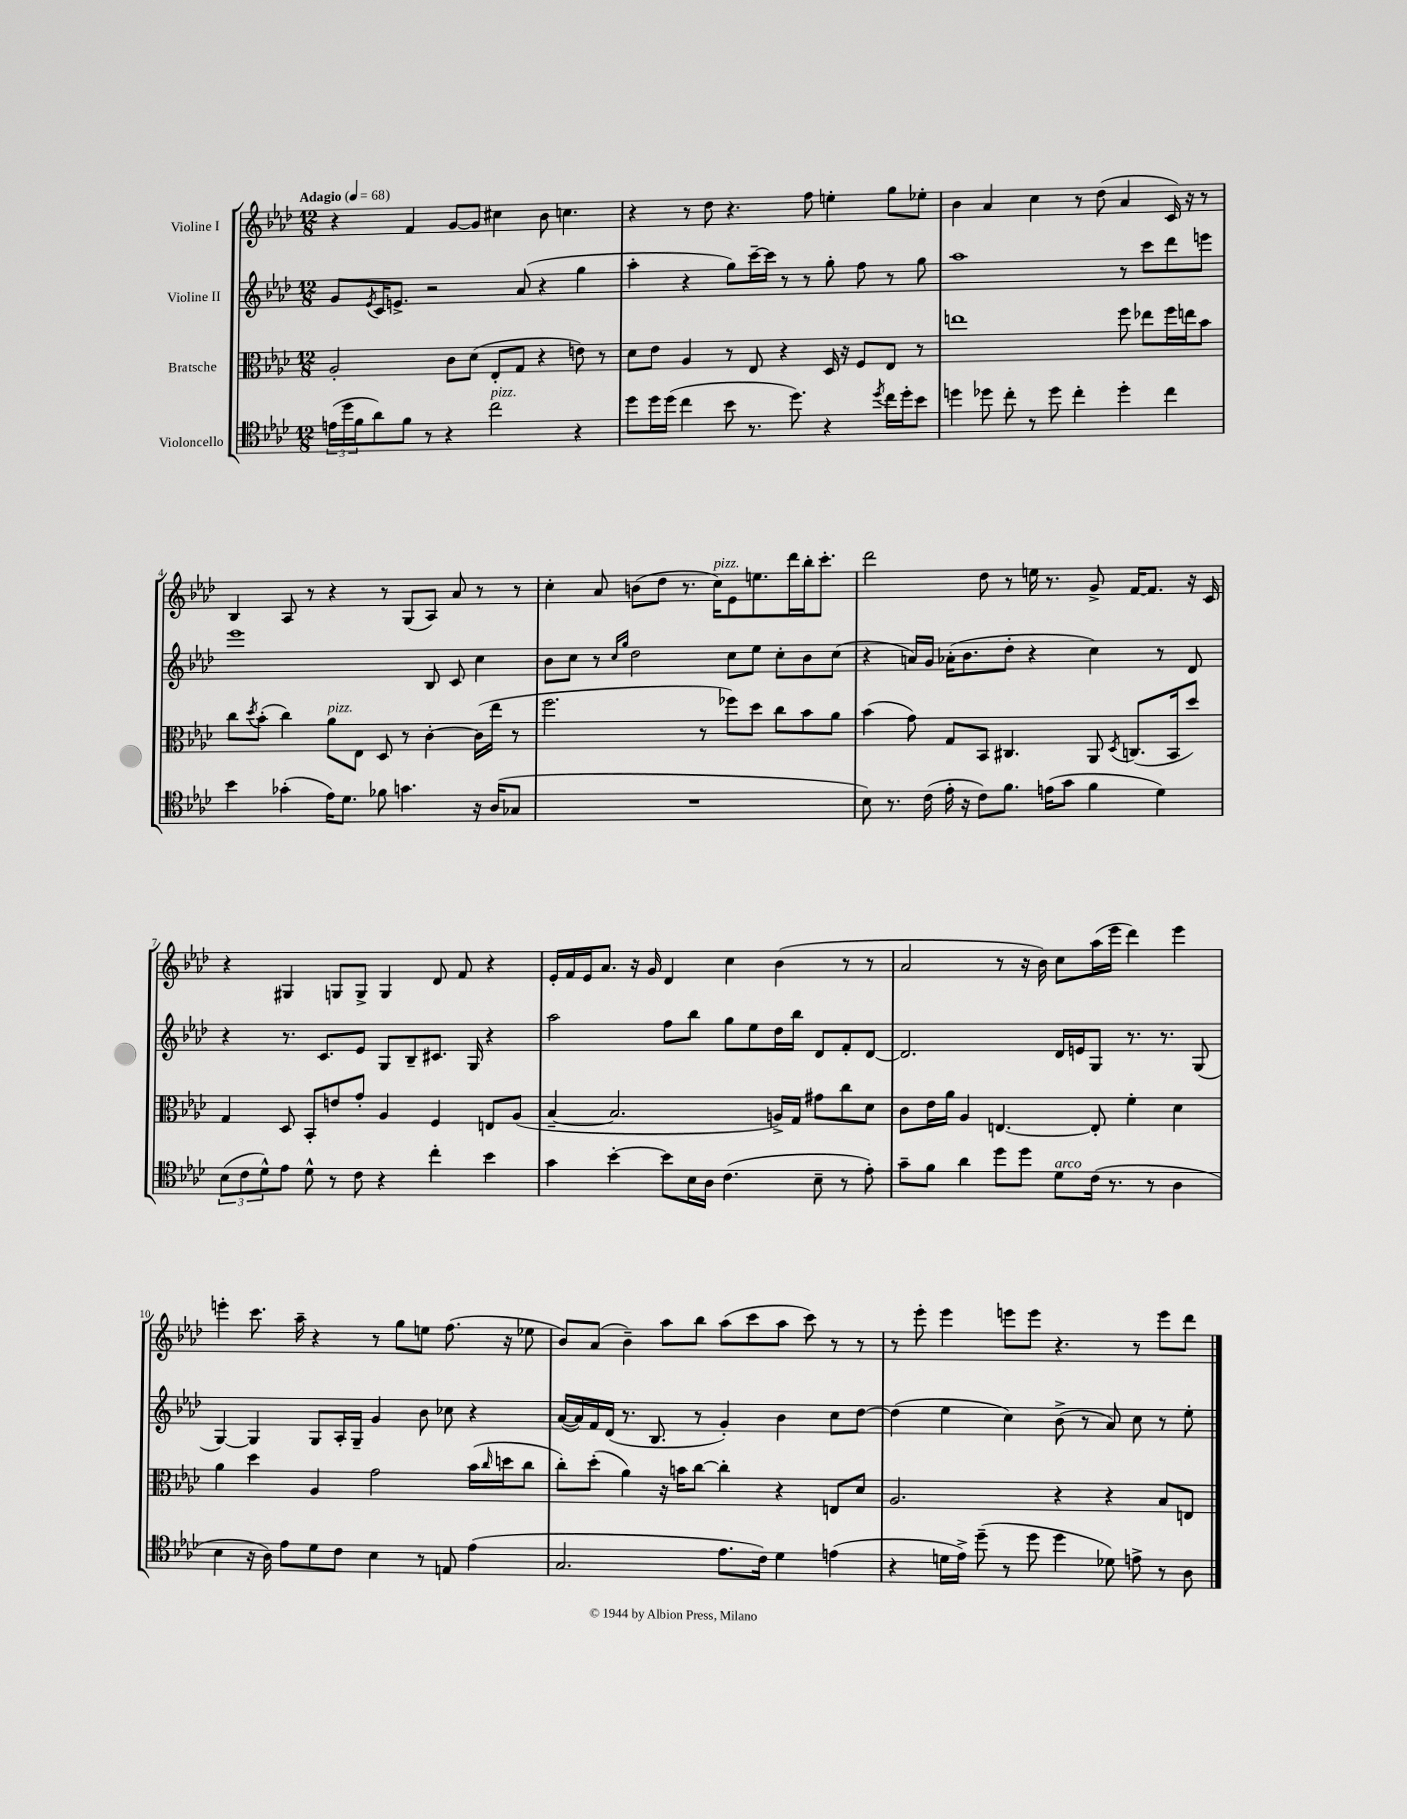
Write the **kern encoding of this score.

**kern	**kern	**kern	**kern
*staff4	*staff3	*staff2	*staff1
*clefC4	*clefC3	*clefG2	*clefG2
*k[b-e-a-d-]	*k[b-e-a-d-]	*k[b-e-a-d-]	*k[b-e-a-d-]
*M12/8	*M12/8	*M12/8	*M12/8
*MM68	*MM68	*MM68	*MM68
(24e	2A-'	8g	4r
24dd-	.	.	.
24f	.	.	.
.	.	8qe-	.
8a-)	.	16c	.
.	.	8.e^	.
8f	.	.	4f
8r	.	2r	.
4r	8c	.	[8g
.	(8d-	.	8g]
2cc	8E-'	.	4cc#
.	8G	(8a-	.
.	4r	4r	8b-
.	.	.	4.cc
4r	8e)	4gg	.
.	8r	.	.
=	=	=	=
8dd-	8d-	4aa-'	4r
16dd-	8e-	.	.
(16dd-	.	.	.
4cc	4A-	4r	8r
.	.	.	8dd-
8b-	8r	8gg)	4.r
8.r	8E-	[16ccc~	.
.	.	16ccc]	.
.	4r	8r	.
8.dd-)	.	.	.
.	.	8r	8ff
4r	16D-	8gg'	4ee'
.	16r	.	.
.	8F	8ff	.
8qdd-	.	.	.
16cc	8E-	8r	8gg
16dd-'	.	.	.
8b-	8r	8gg	8ee-'
=	=	=	=
4dd	1ee	1aa-	4b-
8dd-	.	.	4a-
8cc'	.	.	.
8r	.	.	4cc
8dd-	.	.	.
4cc'	.	.	8r
.	.	.	(8dd-
4dd-'	8ff	8r	4a-
.	8ee-	8ccc	.
4cc	16ff	8ddd-	16c)
.	16ee	.	16r
.	8b-	8eee	8r
=	=	=	=
4b-	8cc	1eee-	4B-
.	8qdd-	.	.
.	(8b-'	.	.
(4g-'	4cc)	.	8A-
.	.	.	8r
16e-)	8a-	.	4r
8.d-	.	.	.
.	8E-	.	.
8f-	8D-	.	8r
4.g	8r	.	(8G
.	[4c'	8B-	8A-)
.	.	8c	8a-
16r	(16c]	4cc	8r
(16A-	16ee-	.	.
8G-	8r	.	8r
=	=	=	=
1.r	2.ff	8b-	4cc'
.	.	8cc	.
.	.	8r	8a-
.	.	16qqcc	.
.	.	16qqgg	.
.	.	2dd-	(8b
.	.	.	8dd-
.	.	.	8.r
.	8r	.	.
.	.	.	16cc)
.	8ff-)	8cc	8e-
.	8dd-	8ee-	8.ee
.	8cc	8cc'	.
.	.	.	16ddd-
.	8b-	8b-	16bb-'
.	.	.	8.ccc'
.	8a-	(8cc	.
=	=	=	=
8B-)	(4b-	4r	2ddd-
8.r	.	.	.
.	8g)	16a)	.
(16c	.	16g	.
16e-'	8G	(16a-'	.
16r	.	8.b-	.
8c)	8BB-	.	8dd-
8.f	4.C#	8dd-'	8r
.	.	4r	16ee
(16e	.	.	8.r
8g	.	.	.
4f	8AA-	4cc)	8g^
.	8qD-	.	.
.	(8.C	.	[16f
.	.	.	8.f]
4d-)	.	8r	.
.	16BB-	.	.
.	8dd-)	8d-	16r
.	.	.	16c
=	=	=	=
(12B-	4G	4r	4r
12c	.	.	.
12d-^^)	.	.	.
8e-	8D-	8.r	4G#
8d-^^	8BB-'	.	.
.	.	8.c	.
8r	8e	.	8G
8c	8g'	8e-	8G^
4r	4A-	8G	4G
.	.	8B-~	.
4cc'	4F	8.c#	8d-
.	.	.	8f
.	.	16G	.
4b-	8E	4r	4r
.	(8A-	.	.
=	=	=	=
4g	[4B-~	2aa-	16e-'
.	.	.	16f
.	.	.	16e-
.	.	.	8.a-
[4b-'	2.B-]	.	.
.	.	.	16r
.	.	.	16g
8b-]	.	8ff	4d-
16B-	.	8bb-	.
16A-	.	.	.
(4.c	.	8gg	4cc
.	.	8ee-	.
.	16A^)	16dd-	(4b-
.	16G	16bb-	.
8B-~	8g#	8d-	.
8r	8cc	8f'	8r
8e-')	8d-	[8d-	8r
=	=	=	=
8g~	8c	2.d-]	2a-
8f	16e-	.	.
.	16a-	.	.
4a-	4A-	.	.
8dd-	[4.E	.	8r
8dd-	.	.	16r
.	.	.	16b-)
8d-	.	16d-	8cc
.	.	16e	.
(16c	8E']	8G	(16aa-
8.r	.	.	16eee-
.	4f'	8.r	4ddd-)
8r	.	.	.
.	.	8.r	.
4A-	4d-	.	4eee-
.	.	(8G	.
=	=	=	=
4B-	4a-	[4G)	4eee'
16r	4dd-	4G]	8.ccc
16A-)	.	.	.
8e-	.	.	.
.	.	.	16aa-~
8d-	4A-	8G	4r
8c	.	16A-'	.
.	.	16G~	.
4B-	2g	4g	8r
.	.	.	8gg
8r	.	8b-	8ee
8E	.	8cc-	(8.ff
(4e-	(16b-	4r	.
.	16qqcc	.	.
.	16dd	.	16r
.	8cc	.	8ee-
=	=	=	=
2.G	8cc')	([16a-	8b-)
.	.	16a-])	.
.	(8dd-'	16f	(8a-
.	.	(16d-	.
.	4a-)	8.r	4b-~)
.	.	8.B-	.
.	16r	.	8aa-
.	16b	.	.
.	[8cc	8r	8bb-
8.e-	4cc']	4g')	(8aa-
.	.	.	8ccc
16c)	.	.	.
4d-	4r	4b-	8aa-
.	.	.	8ccc)
(4e	8E	8cc	8r
.	8d-	[8dd-	8r
=	=	=	=
4r	2.A-	(4dd-]	8r
.	.	.	8eee-'
16d	.	4ee-	4eee-
16e-^)	.	.	.
(8dd-~	.	.	.
8r	.	4cc)	8eee
8dd-	.	.	8eee
4dd-	4r	(8b-^	4.r
.	.	8r	.
8d-)	4r	8a-)	.
8e^	.	8cc	8r
8r	8B-	8r	8eee
8A-	8E	8ee-'	8ddd-
==	==	==	==
*-	*-	*-	*-
